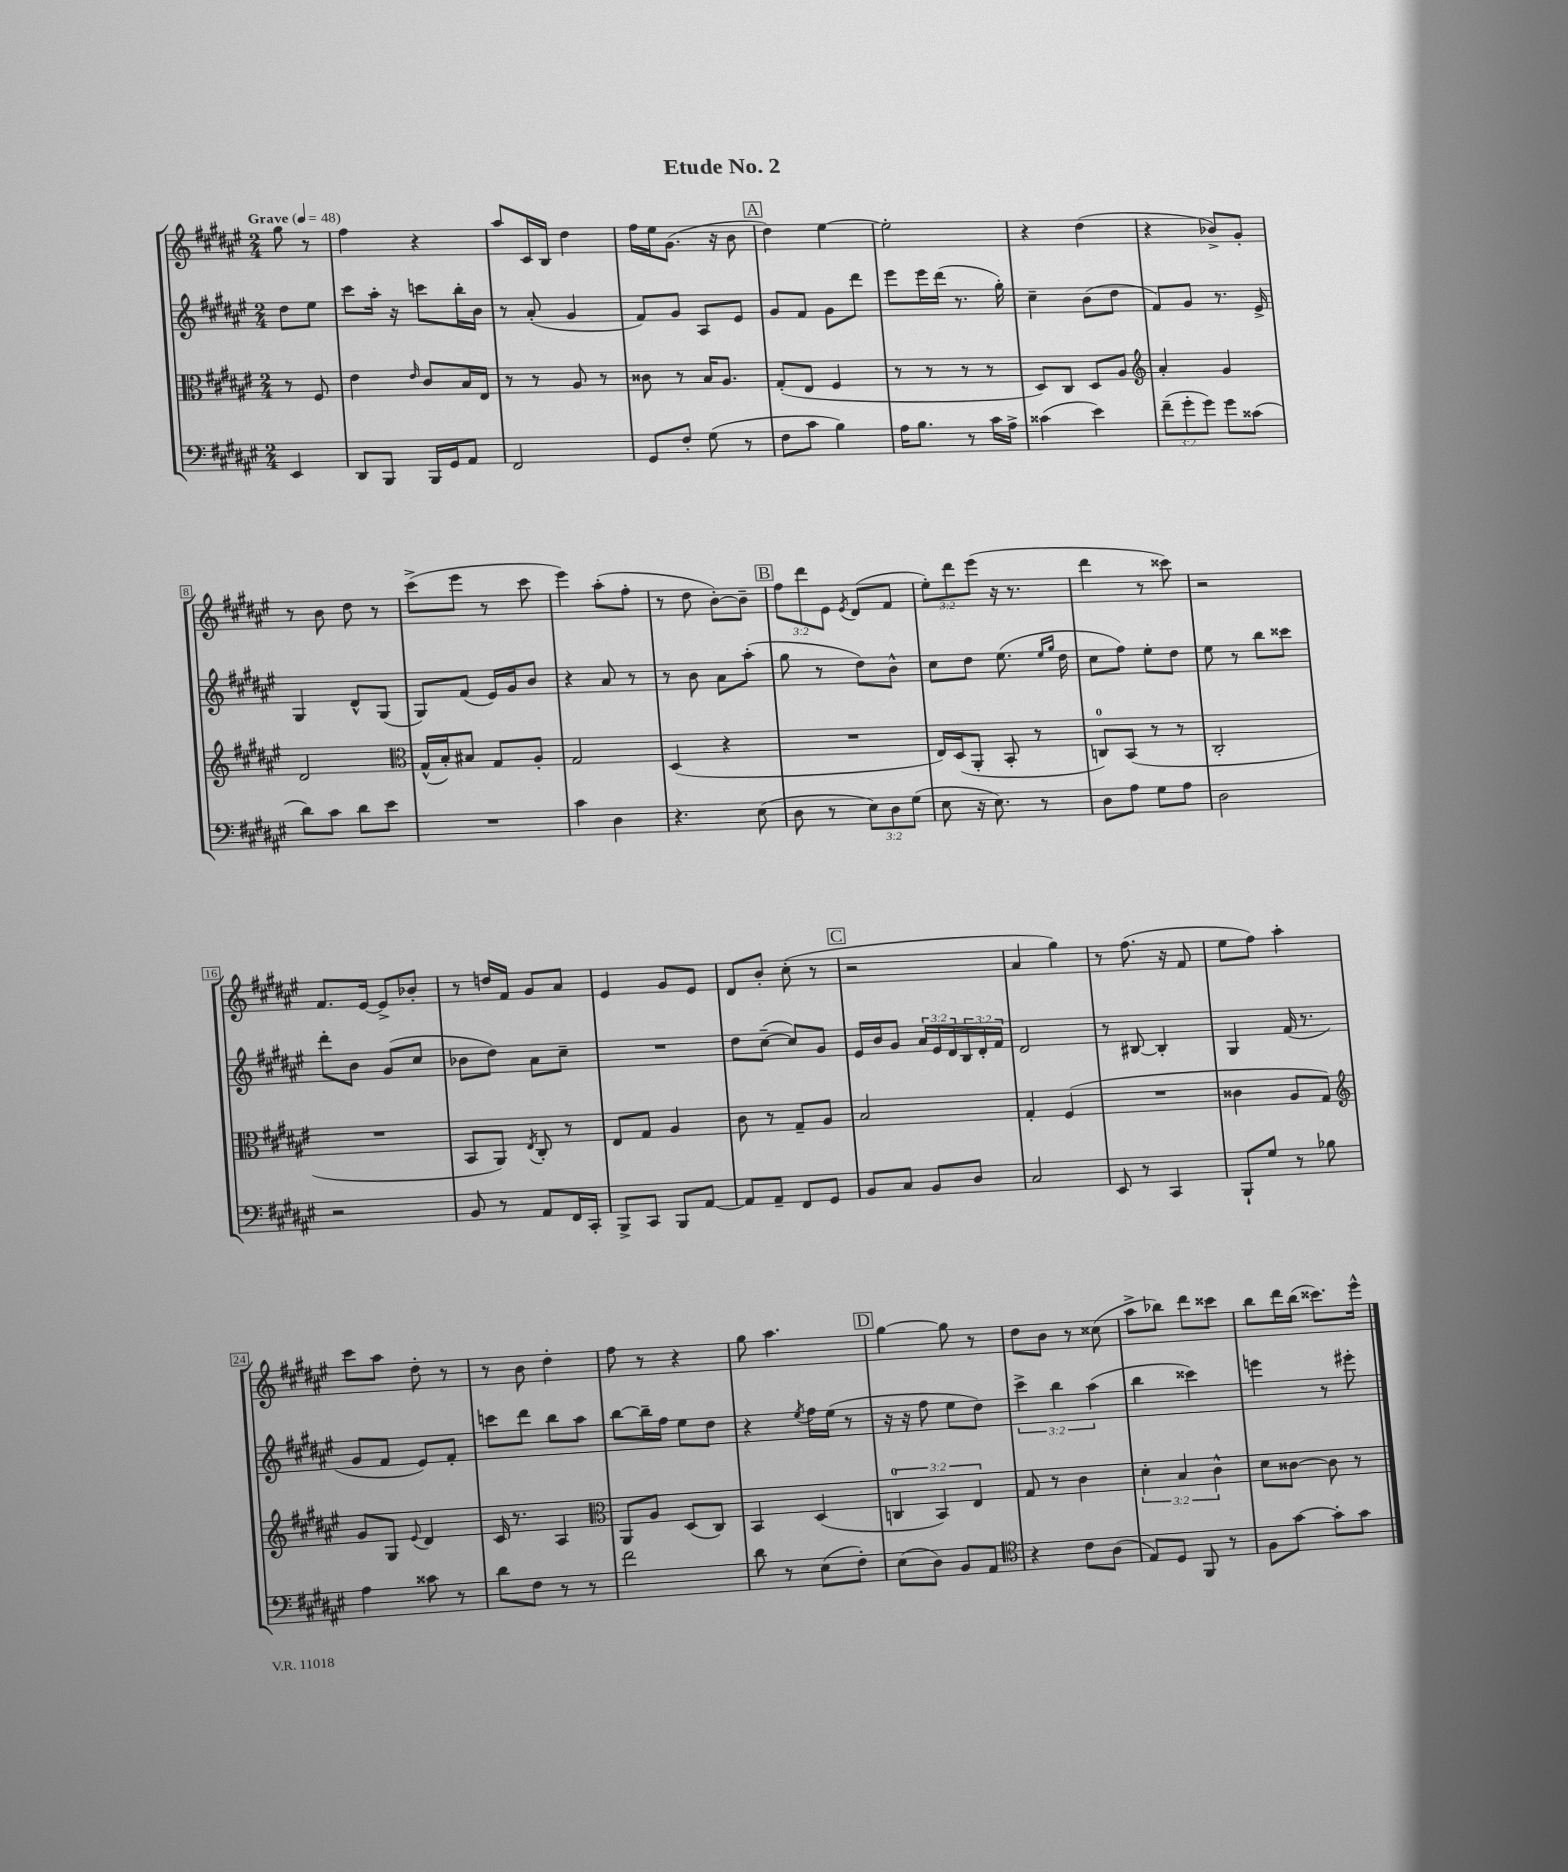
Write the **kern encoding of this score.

**kern	**kern	**kern	**kern
*part4	*part3	*part2	*part1
*staff4	*staff3	*staff2	*staff1
*clefF4	*clefC3	*clefG2	*clefG2
*k[f#c#g#d#a#e#]	*k[f#c#g#d#a#e#]	*k[f#c#g#d#a#e#]	*k[f#c#g#d#a#e#]
*M2/4	*M2/4	*M2/4	*M2/4
*MM48	*MM48	*MM48	*MM48
=	=	=	=
!	!	!	!LO:TX:a:B:t=Grave
4EE#/	8r	8dd#\L	8gg#\
.	8F#/	8ee#\J	8r
=1	=1	=1	=1
8DD#/L	4e#\	8ccc#\L	4ff#\
8BBB/J	.	16aa#'\Jk	.
.	.	16r	.
.	16qqe#/	.	.
16BBB/LL	8c#/L	8cccn\L	4r
16GG#/J	.	.	.
8AA#/J	16B/L	16bb'\L	.
.	16E#/JJ	16b\JJ	.
=2	=2	=2	=2
2FF#/	8r	8r	8aa#/L
.	8r	(8a#'/	16c#/L
.	.	.	16B/JJ
.	8A#/	4g#/	4dd#\
.	8r	.	.
=3	=3	=3	=3
8GG#/L	8c##X\	8f#/L)	16ff#\LL
.	.	.	16ee#\J
8F#'/J	8r	8g#/J	(8.g#\J
(8G#\	16B/KL	8A#/L	.
.	8.A#/J	.	16r
8r	.	8e#/J	8b\
!!LO:REH:place=s1:t=A
=4	=4	=4	=4
8F#\L	(8G#'/L	8g#/L	4dd#\)
8c#\J	8E#/J	8f#/J	.
4B\)	4F#/	8g#\L	[4ee#\
.	.	8ddd#\J	.
=5	=5	=5	=5
16A#\KL	8r	8eee#\L	2ee#'\]
8.B\J	.	.	.
.	8r	16eee#\L	.
.	.	(16ddd#\JJ	.
8r	8r	8.r	.
16c#\LL	8r	.	.
16A#^\JJ	.	16gg#'\)	.
=6	=6	=6	=6
(4c##X\	8D#/L)	4cc#~\	4r
.	8C#/J	.	.
4e#\)	8D#/L	(8b\L	(4dd#\
.	8A#/J	8dd#\J	.
=7	=7	=7	=7
*	*clefG2	*	*
(12f#~\L	4a#'/	8f#/L)	4r
12g#'\	.	.	.
.	.	8g#/J	.
12g#\J)	.	.	.
8g#\L	4g#/	8.r	8b-X^/L)
(8c##X\J	.	.	8g#'/J
.	.	16e#^/	.
!!LO:LB:g=z
=8	=8	=8	=8
8d#\L)	2d#/	4G#/	8r
8c#\J	.	.	8b\
8d#\L	.	8d#^^/L	8dd#\
8e#\J	.	(8G#/J	8r
=9	=9	=9	=9
*	*clefC3	*	*
2r	(16G#^^/LL	8G#/L)	(8ccc#^\L
.	16B'/J)	.	.
.	8B#X/J	(8f#/J	8eee#\J
.	8G#/L	16e#/LL)	8r
.	.	16g#/J	.
.	8A#'/J	8b/J	8ccc#\
=10	=10	=10	=10
4c#\	2G#/	4r	4eee#\)
4D#\	.	8a#/	(8aa#'\L
.	.	8r	8ff#'\J
=11	=11	=11	=11
4.r	(4D#/	8r	8r
.	.	8b\	8dd#\
.	4r	8a#\L	[8b'\L)
(8E#\	.	(8aa#'\J	8b~\J]
!!LO:REH:place=s1:t=B
=12	=12	=12	=12
8D#\	2r	8gg#\	12ff#\L
.	.	.	12ddd#\
8r	.	8r	.
.	.	.	12e#\J
.	.	.	8qe#/
12E#\L)	.	8dd#\L)	(8d#/L
12D#\	.	.	.
.	.	8b^^\J	8f#/J
(12G#\J	.	.	.
=13	=13	=13	=13
8E#\	16E#/LL)	8cc#\L	12ee#'\L)
.	(16D#/J	.	.
.	.	.	12ddd#\
16r	8AA#'/J	8dd#\J	.
.	.	.	(12eee#\J
8.E#\)	.	.	.
.	8BB'/	(8.ee#\	16r
.	.	.	8.r
8r	8r	.	.
.	.	16qqee#/LL	.
.	.	16qqgg#/JJ	.
.	.	16dd#\	.
=14	=14	=14	=14
8D#\L	8Cn/L)	8cc#\L	4ddd#\
8A#\J	(8BB/J	8ff#\J)	.
8G#\L	8r	8ee#'\L	8r
8A#\J	8r	8dd#\J	8ccc##X\)
=15	=15	=15	=15
2D#\	2C#'/	8ee#\	2r
.	.	8r	.
.	.	8bb\L	.
.	.	8ccc##X\J	.
!!LO:LB:g=z
=16	=16	=16	=16
2r	2r	8ddd#'\L	8.f#/L
.	.	8b\J	.
.	.	.	[16e#/Jk
.	.	(8g#/L	8e#^/L]
.	.	8cc#/J	8b-X'/J
=17	=17	=17	=17
8BB/	8BB/L	8b-X\L	8r
8r	8AA#/J)	8dd#\J)	16ddn/LL
.	.	.	16f#/JJ
.	8qE#/	.	.
8AA#/L	8C#'/	8a#\L	8g#/L
16FF#/L	8r	8cc#~\J	8a#/J
16CC#'/JJ	.	.	.
=18	=18	=18	=18
8BBB^/L	8E#/L	2r	4e#/
8CC#/J	8G#/J	.	.
8BBB/L	4A#/	.	8g#/L
[8AA#/J	.	.	8e#/J
=19	=19	=19	=19
8AA#/L]	8c#\	8dd#\L	8d#/L
8AA#~/J	8r	([8cc#~\J	8b'/J
8FF#/L	8G#~/L	8cc#/L])	(8cc#'\
8GG#/J	8A#/J	8g#/J	8r
!!LO:REH:place=s1:t=C
=20	=20	=20	=20
8BB/L	2B/	16e#/LL	2r
.	.	16b/J	.
8C#/J	.	8g#/J	.
8BB/L	.	24a#/LL	.
.	.	24e#/	.
.	.	24d#/	.
8D#/J	.	24B/	.
.	.	24d#'/	.
.	.	24f#/JJ	.
=21	=21	=21	=21
2C#/	4G#'/	2d#/	4a#/
.	(4F#/	.	4gg#\)
=22	=22	=22	=22
8EE#/	2r	8r	8r
8r	.	[8B#X/	(8.ff#\
4CC#/	.	4B#'/]	.
.	.	.	16r
.	.	.	8f#/
=23	=23	=23	=23
8BBB`/L	4c##X\	4G#/	8ee#\L
8G#/J	.	.	8ff#\J)
8r	8A#/L	(16f#/	4aa#'\
.	.	8.r	.
8B-X\	8G#/J)	.	.
!!LO:LB:g=z
=24	=24	=24	=24
*	*clefG2	*	*
4A#\	8g#/L	8g#/L	8ccc#\L
.	8G#/J	8f#/J	8aa#\J
.	8qqe#/	.	.
8c##X\	4d#/	8e#/L)	8dd#'\
8r	.	8f#'/J	8r
=25	=25	=25	=25
8d#\L	16c#/	8cccn\L	8r
.	8.r	.	.
8F#\J	.	8ddd#\J	8b\
8r	4A#/	8bb\L	4dd#'\
8r	.	8aa#\J	.
=26	=26	=26	=26
*	*clefC3	*	*
2f#\	8AA#/L	[8bb\L	8ff#\
.	8A#/J	16bb~\L]	8r
.	.	16ff#\JJ	.
.	(8D#/L	8ee#\L	4r
.	8C#/J)	8dd#\J	.
=27	=27	=27	=27
8d#\	4BB/	4r	8gg#\
8r	.	.	4.aa#\
.	.	8qee#/	.
(8E#\L	(4D#/	16ff#\LL	.
.	.	(16ee#\JJ	.
8F#'\J)	.	8r	.
!!LO:REH:place=s1:t=D
=28	=28	=28	=28
(8E#\L	6Cn/	16r	[4gg#\
.	.	16r	.
8D#\J)	.	8ff#\	.
.	6BB/)	.	.
8BB/L	.	8ee#\L	8gg#\]
.	6E#/	.	.
8AA#/J	.	8dd#\J)	8r
=29	=29	=29	=29
*clefC4	*	*	*
4r	8G#/	6ccc#^\	8dd#\L
.	8r	.	8b\J
.	.	6bb\	.
8c#\L	4c#\	.	8r
.	.	(6aa#\	.
(8A#\J	.	.	(8cc##X\
=30	=30	=30	=30
8E#/L)	6d#'\	4bb\	8aa#^\L
8D#/J	.	.	8bb-X\J)
.	6B/	.	.
8FF#/	.	4ccc##X\)	8ddd#\L
.	6c#^^\	.	.
8r	.	.	8ccc##X\J
=31	=31	=31	=31
8F#\L	8d#\L	4eeen\	8bb\L
[8g#\J	[8c##X\J	.	16ddd#\L
.	.	.	(16bb\JJ
8g#'\L]	8c##\]	8r	8.ccc##X\L)
8g#\J	8r	8eee#X'\	.
.	.	.	16eee#^^\Jk
==	==	==	==
*-	*-	*-	*-
